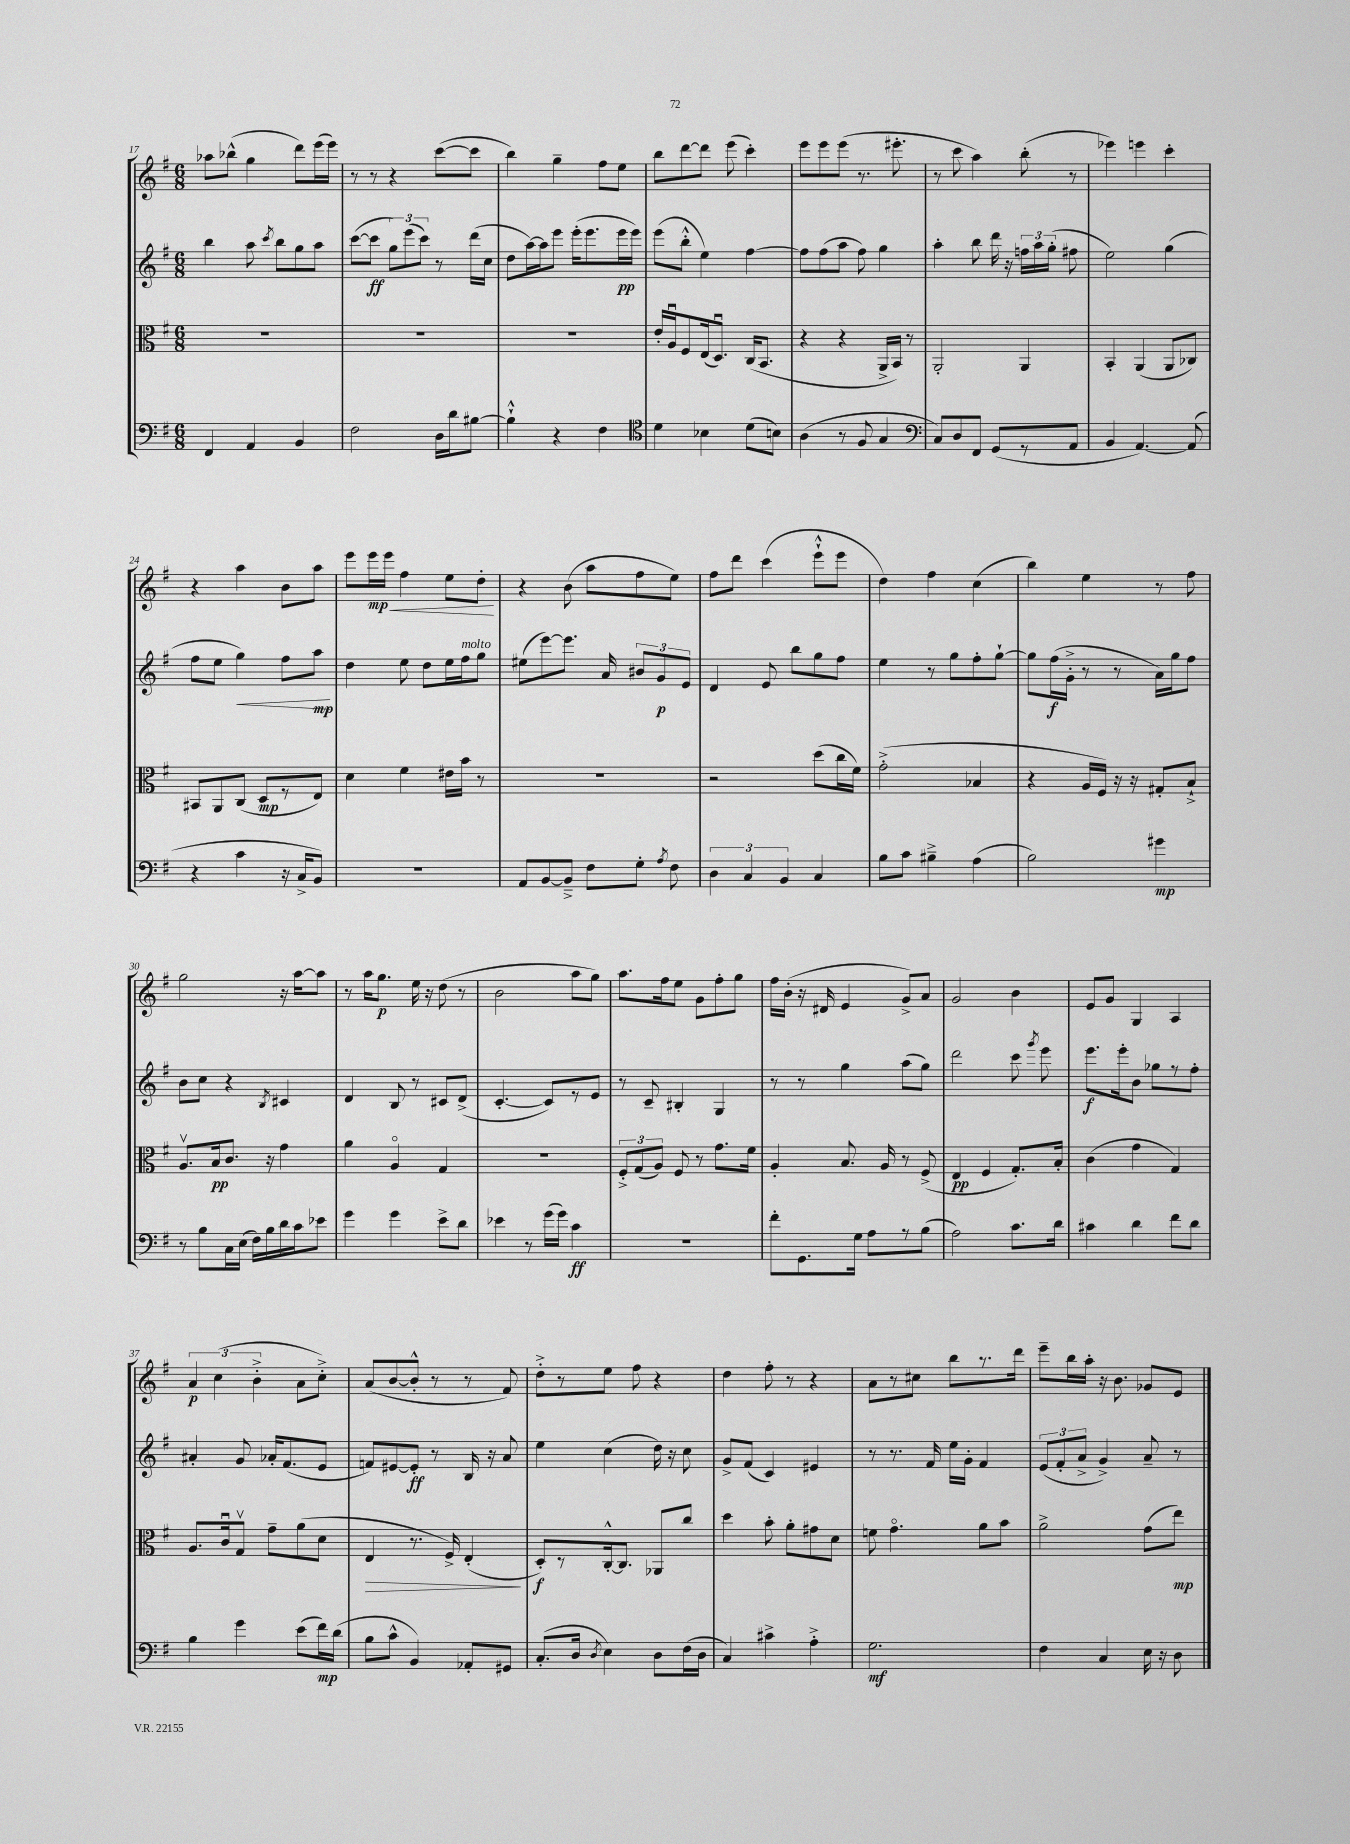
<<
\new StaffGroup <<
\new Staff = "s0" {
    \clef treble \key g \major \numericTimeSignature \time 6/8
    \autoBeamOff aes''8[ bes''8]-^( g''4 d'''8[) e'''16( e'''16]) |
    r8 r8 r4 c'''8[~( c'''8] |
    b''4) g''4-- fis''8[ e''8] |
    b''8[ d'''8~ d'''8] e'''8( c'''4-.) |
    e'''8[ e'''8 e'''8]( r8. eis'''8.-. |
    r8 c'''8 a''4) b''8-.( r8 |
    ees'''4) e'''4 c'''4-. |
    r4 a''4 b'8[ a''8] |
    e'''8[ e'''16\mp\< e'''16] fis''4 e''8[ d''8]-.\! |
    r4 b'8( a''8[ fis''8 e''8]) |
    fis''8[ d'''8] c'''4( e'''8[-!-^ e'''8] |
    d''4) fis''4 c''4( |
    b''4) e''4 r8 fis''8 |
    g''2 r16 a''16[~ a''8] |
    r8 a''16[ g''8.]\p e''16 r16 d''8( r8 |
    b'2 a''8[ g''8]) |
    a''8.[ fis''16 e''8] g'8[ fis''8-. g''8] |
    fis''16[ b'16]-.( r16 dis'16 e'4 g'8[->) a'8] |
    g'2 b'4 |
    e'8[ g'8] g4 a4 |
    \tuplet 3/2 { a'4\p c''4( b'4-.-> } a'8[ c''8]-.->) |
    a'8[( b'8~ b'8]-.-^ r8 r8 fis'8) |
    d''8[-.-> r8 e''8] fis''8 r4 |
    d''4 fis''8-. r8 r4 |
    a'8[ r8 cis''8] b''8[ r8. d'''16] |
    e'''8[-- b''16 a''16]-. r16 b'8. ges'8[ e'8] \bar "|." |
}
\new Staff = "s1" {
    \clef treble \key g \major \numericTimeSignature \time 6/8
    \autoBeamOff b''4 a''8 \acciaccatura { c'''8 } b''8[ g''8 a''8] |
    c'''8[~( c'''8]\ff \tuplet 3/2 { g''8[) e'''8( c'''8]) } r8 d'''16[( c''16] |
    d''8[ a''16~) a''16 e'''8] e'''16[-.( e'''8. e'''16\pp e'''16]) |
    e'''8[( b''8]-.-^ e''4) fis''4~ |
    fis''8[ fis''8( a''8] fis''8) g''4 |
    a''4-. b''8 d'''16 r16 \tuplet 3/2 { f''16[ a''16 g''16]-.( } fis''8 |
    e''2) g''4( |
    fis''8[ e''8] g''4\<) fis''8[ a''8]\mp\! |
    d''4 e''8 d''8[ e''16 fis''16^\markup { \italic "molto" } g''8] |
    eis''8[( e'''8~) e'''8.] a'16 \tuplet 3/2 { bis'8[ g'8\p e'8] } |
    d'4 e'8 b''8[ g''8 fis''8] |
    e''4 r8 g''8[ fis''8-. g''8]~-! |
    g''8[ fis''16\f( g'16]-.-> r8 r8 a'16[) g''16 fis''8] |
    b'8[ c''8] r4 \acciaccatura { b8 } cis'4 |
    d'4 b8 r8 cis'8[ d'8]->( |
    c'4.~-. c'8[) r8 e'8] |
    r8 c'8-- bis4-. g4 |
    r8 r8 g''4 a''8[( g''8]) |
    d'''2 c'''8 \acciaccatura { g'''8 } e'''8 |
    e'''8.[\f e'''16-. b'8] ges''8[ r8 fis''8]-. |
    ais'4-. g'8 aes'16[-. fis'8.( e'8] |
    f'8[) eis'8~ eis'8]-.\ff r8 b16 r16 a'8 |
    e''4 c''4( d''16) r16 c''8 |
    g'8[-> fis'8]( c'4) eis'4 |
    r8 r8. fis'16 e''16[ g'16]-. fis'4 |
    \tuplet 3/2 { e'8[( fis'8-. a'8]-> } g'4->) a'8-- r8 \bar "|." |
}
\new Staff = "s2" {
    \clef alto \key g \major \numericTimeSignature \time 6/8
    \autoBeamOff R2. |
    R2. |
    R2. |
    e'16[-. a16\downbow fis8 e16( d8.]\downbow) c16[( b,8.] |
    r4 r4 a,16[-> b,16]) r8 |
    a,2-. a,4 |
    b,4-. a,4( a,8[ ces8]) |
    bis,8[ a,8 c8]( d8[\mp r8 e8]) |
    d'4 fis'4 eis'16[ b'16] r8 |
    R2. |
    r2 d''8[( c''16 fis'16]) |
    g'2-.->( bes4 |
    r4 a16[ fis16]) r16 r16 gis8[-. b8]-!-> |
    a8.[\upbow b16\pp c'8.] r16 g'4 |
    a'4 a4\flageolet g4 |
    R2. |
    \tuplet 3/2 { fis8[-.-> g8( a8]) } fis8 r8 g'8.[ fis'16] |
    a4-. b8. a16 r8 fis8->( |
    e4\pp fis4 g8.[-.) b16]-. |
    c'4( g'4 g4) |
    a8.[ c'16\downbow g8]\upbow g'8[-- a'8( d'8] |
    e4\> r8. fis16->) e4-.\!( |
    d8[-.\f) r8 c16~-.-^ c8.] aes,8[ c''8] |
    d''4 b'8-. a'8[-. gis'8 d'8] |
    f'8 g'4.\flageolet a'8[ b'8] |
    a'2-> g'8[( e''8]\mp) \bar "|." |
}
\new Staff = "s3" {
    \clef bass \key g \major \numericTimeSignature \time 6/8
    \autoBeamOff fis,4 a,4 b,4 |
    fis2 d16[ d'16 bis8]~ |
    bis4-!-^ r4 fis4 |
    \clef tenor d'4 bes4 d'8[( b8]) |
    a4( r8 fis8 g4 |
    \clef bass c8[) d8 fis,8] g,8[( r8 a,8] |
    b,4 a,4.~) a,8( |
    r4 c'4 r16 c16[-> b,8]) |
    R2. |
    a,8[ b,8~ b,8]---> fis8[ g8]-. \acciaccatura { a8 } fis8 |
    \tuplet 3/2 { d4 c4 b,4 } c4 |
    b8[ c'8] bis4---> a4( |
    b2) gis'4\mp |
    r8 b8[ c16 e16]( fis16[) b16 d'16 c'16 ees'8] |
    g'4 g'4 e'8[-> d'8] |
    ees'4 r8 g'16[( g'16]) c'4\ff |
    R2. |
    fis'8[-. g,8. g16] a8[ r8 b8]( |
    a2) c'8.[ d'16] |
    cis'4 d'4 fis'8[ d'8] |
    b4 g'4 e'8[( fis'16\mp) d'16]( |
    b8[ c'8]-^ b,4) aes,8[-. gis,8] |
    c8.[-.( d16] \acciaccatura { d8 } e4) d8[ fis16( d16] |
    c4) cis'4-> a4-.-> |
    g2.\mf |
    fis4 c4 e16 r16 d8 \bar "|." |
}
>>
>>
\layout { \context { \Score currentBarNumber = #17 } }
